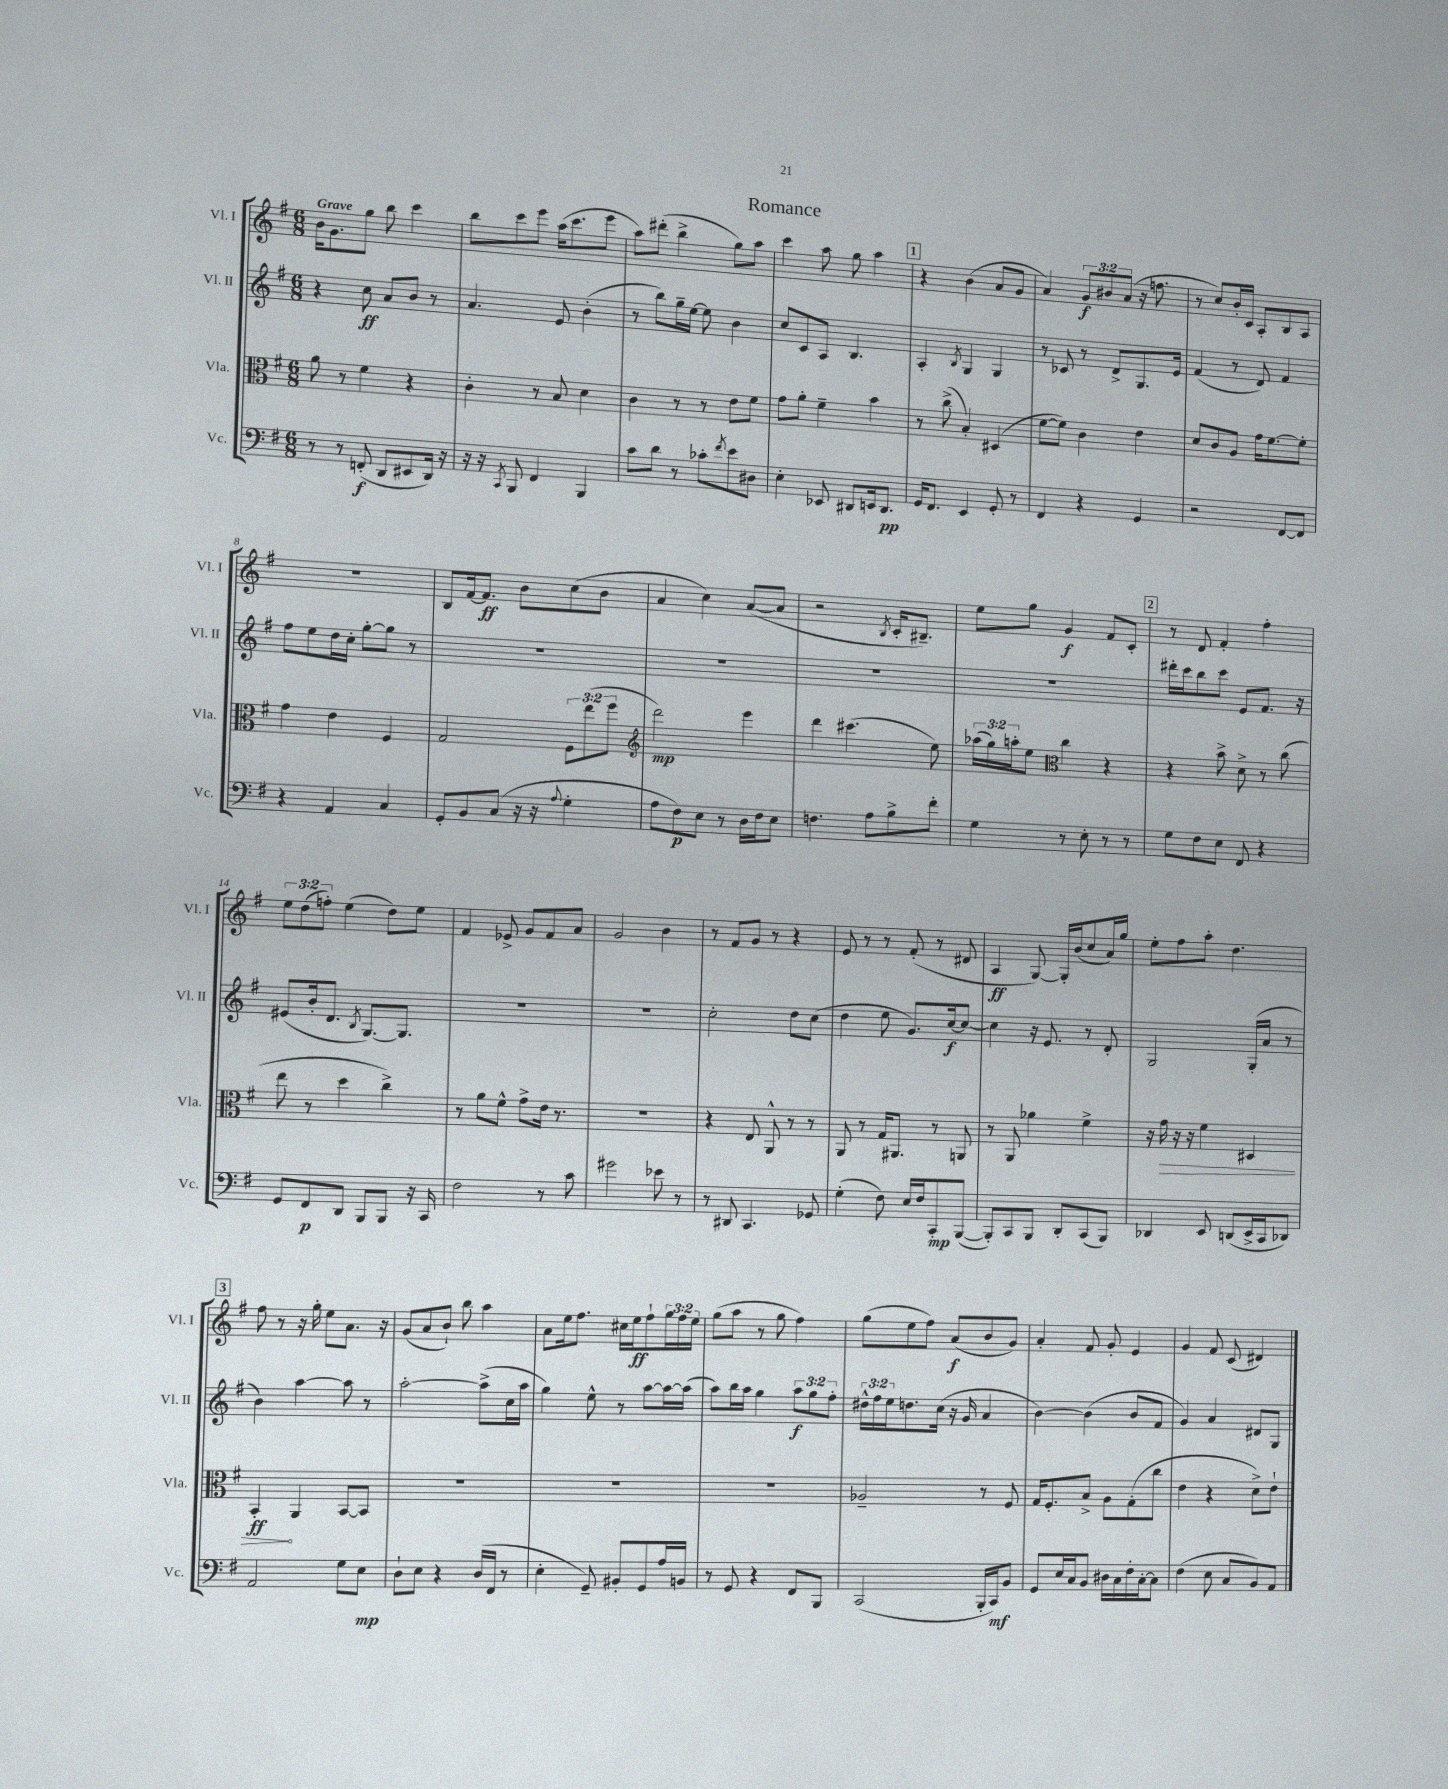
\header { title = "Romance" }
<<
\new StaffGroup <<
\new Staff = "s0" \with { instrumentName = "Vl. I" shortInstrumentName = "Vl. I" } {
    \clef treble \key g \major \numericTimeSignature \time 6/8 \override Staff.TupletNumber.text = #tuplet-number::calc-fraction-text \tempo "Grave"
    b'16 g'8. g''8 b''8 c'''4 |
    b''8 c'''8 e'''8 a''16( c'''8. e'''8 |
    a''8) dis'''8-.( b''4-> g''8) a''8 |
    c'''4 a''8 g''8 a''4 |
    \mark \markup { \box "1" } r4 b'4( a'8 g'8 |
    a'4) \tuplet 3/2 { g'8\f bis'8 a'8( } r16 f''8. |
    r8 c''8) b'16-. c'16 a8-. b8 a8 |
    R2. |
    b8 fis'16~ fis'8.\ff b'8 c''8( b'8 |
    a'4 c''4) a'8~( a'8 |
    r2 \acciaccatura { b8 } c'16-. bis8.--) |
    e''8 g''8 g'4\f fis'8 c'8-. |
    \mark \markup { \box "2" } r8 d'8 fis'4-. fis''4-. |
    \tuplet 3/2 { e''8 d''8( f''8-.) } e''4( d''8) e''8 |
    fis'4 ees'8-> g'8 fis'8 a'8 |
    g'2 b'4 |
    r8 fis'8 g'8 r8 r4 |
    e'8 r8 r8 fis'8-.( r8 dis'8 |
    a4\ff g8~) g16-. b'16( c''8 a'16) g''16 |
    e''8-. fis''8 a''8-. d''4. |
    \mark \markup { \box "3" } fis''8 r8 r16 g''16-. e''8 a'8. r16 |
    g'8( a'8 b'8-!) b''8 a''4 |
    a'8 e''16 fis''8. cis''16 e''16\ff fis''8-! \tuplet 3/2 { g''16 fis''16 e''16 } |
    g''8( a''8 r8 g''8 fis''4) |
    g''8( e''8 fis''8) a'8\f( b'8 g'8) |
    a'4-. fis'8 g'8-. e'4 |
    g'4 fis'8 c'8( dis'4) \bar "|." |
}
\new Staff = "s1" \with { instrumentName = "Vl. II" shortInstrumentName = "Vl. II" } {
    \clef treble \key g \major \numericTimeSignature \time 6/8 \override Staff.TupletNumber.text = #tuplet-number::calc-fraction-text
    r4 c''8\ff a'8 b'8 r8 |
    a'4. e'8 b'4-.( |
    r8 b''8) g''16-- e''16~ e''8 b'4 |
    c''8 c'8 a8 b4. |
    \mark \markup { \box "1" } a4-. \acciaccatura { b8 } g4 g4 |
    r8 ces'8 r8 d'8-> g8. e'16 |
    fis'4( r8 d'8) fis'4 |
    fis''8 e''8 d''16 c''16-. g''8~-. g''8 r8 |
    R2. |
    R2. |
    R2. |
    R2. |
    \mark \markup { \box "2" } dis'''16-. c'''16 b''8 c'''8 e'8 fis'8. r16 |
    eis'8( b'16-. d'8. \acciaccatura { b8 } g8.~) g8. |
    R2. |
    R2. |
    c''2-. d''8 c''8( |
    d''4 e''8 g'8.) c''16~\f c''8~ |
    c''4 r16 e'8. r8 d'8-. |
    g2 g16-.( a'16 r8 |
    \mark \markup { \box "3" } b'4) a''4~ a''8 r8 |
    a''2~-. a''8->( c''16 a''16 |
    g''4) e''8-^ r8 a''8~ a''16~ a''16( |
    a''8) b''16 a''16 g''4 \tuplet 3/2 { a''8\f g''8 fis''8-. } |
    \tuplet 3/2 { dis''16-^ fis''16 e''16 } d''8. c''16( r16 g'16 a'4 |
    b'4~) b'4( b'8 fis'8 |
    g'4) a'4 dis'8 g8 \bar "|." |
}
\new Staff = "s2" \with { instrumentName = "Vla." shortInstrumentName = "Vla." } {
    \clef alto \key g \major \numericTimeSignature \time 6/8 \override Staff.TupletNumber.text = #tuplet-number::calc-fraction-text
    a'8 r8 fis'4 r4 |
    c'4-. r8 b8 d'4 |
    c'4 r8 r8 e'8 fis'8 |
    g'8 a'8-. fis'4-- b'4 |
    \mark \markup { \box "1" } r8 c''8->( b4-.) dis4( |
    fis'8~ fis'8) c'4 e'4 |
    d'8 c'8 a8 g'16 fis'8.~ fis'8-. |
    g'4 e'4 fis4 |
    g2 \tuplet 3/2 { fis8 e''8( fis''8 } |
    \clef treble d'''2\mp) e'''4 |
    d'''4 cis'''4.( e''8) |
    \tuplet 3/2 { aes''16( g''16) a''16-. } e''8 \clef alto c''4 r4 |
    \mark \markup { \box "2" } r4 b'8-> d'8-> r8 c''8( |
    e''8 r8 d''4 c''4->) |
    r8 a'8 fis'8-^ g'8-> e'16 r8. |
    R2. |
    r4 e8 a,8-^ r8 r8 |
    a,8 r8 g16 ais,8. r8 a,8 |
    r8 a,8 aes'4 fis'4-> |
    r16 \once \override Hairpin.circled-tip = ##t g'16\> r16 r16 fis'4 dis4 |
    \mark \markup { \box "3" } b,4-.\ff\! a,4 b,8~ b,8 |
    R2. |
    R2. |
    R2. |
    aes2-- r8 fis8 |
    g16 fis8.-. b8-> a8 g8-.( c''8 |
    e'4 r4 d'8->) e'8-! \bar "|." |
}
\new Staff = "s3" \with { instrumentName = "Vc." shortInstrumentName = "Vc." } {
    \clef bass \key g \major \numericTimeSignature \time 6/8
    r8 r8 f,8-.\f( d,8 eis,8 d,16) r16 |
    r16 r16 \acciaccatura { c,8 } b,,8 fis,4 b,,4 |
    c'8 d'8 r8 ces'8-. \acciaccatura { fis'8 } e'8 dis8 |
    e4-. ees,8 dis,8 e,16 dis,8.\pp |
    \mark \markup { \box "1" } g,16 fis,8. e,4 g,8-. r8 |
    fis,4 r4 g,4 |
    r2 fis,8~ fis,8 |
    r4 a,4 c4 |
    g,8-. b,8 c8( r16 r16 \appoggiatura { a8 } g4-. |
    a8 fis8\p) e8 r8 d16 fis16 e8 |
    f4. a8 b8-> fis'8-. |
    g4 r8 e8-. r8 r8 |
    \mark \markup { \box "2" } g8 fis8 e8 fis,8 r4 |
    g,8 fis,8\p d,8 b,,8 b,,8 r16 c,16 |
    fis2 r8 c'8 |
    gis'2 ees'8 r8 |
    r8 dis,8 c,4. ges,8 |
    g4-.( fis8) e16 fis16 c,8-.\mp b,,8~( |
    b,,8-.) c,8 b,,8 d,8-. c,8( b,,8) |
    des,4 e,8 d,8( e,16-> c,16 des,8) |
    \mark \markup { \box "3" } a,2 g8 e8\mp |
    d8-! e8 r4 d16( fis,16 r8 |
    e4-. g,8--) bis,8-. g,8 a16 b,16 |
    r8 g,8 r4 fis,8 b,,8 |
    c,2( b,,16-. c,16\mf) b,8 |
    g,8 e16 c16 b,8 dis16 c16 fis16-. c16~-. c8 |
    fis4( e8 c8 b,8) a,8 \bar "|." |
}
>>
>>
